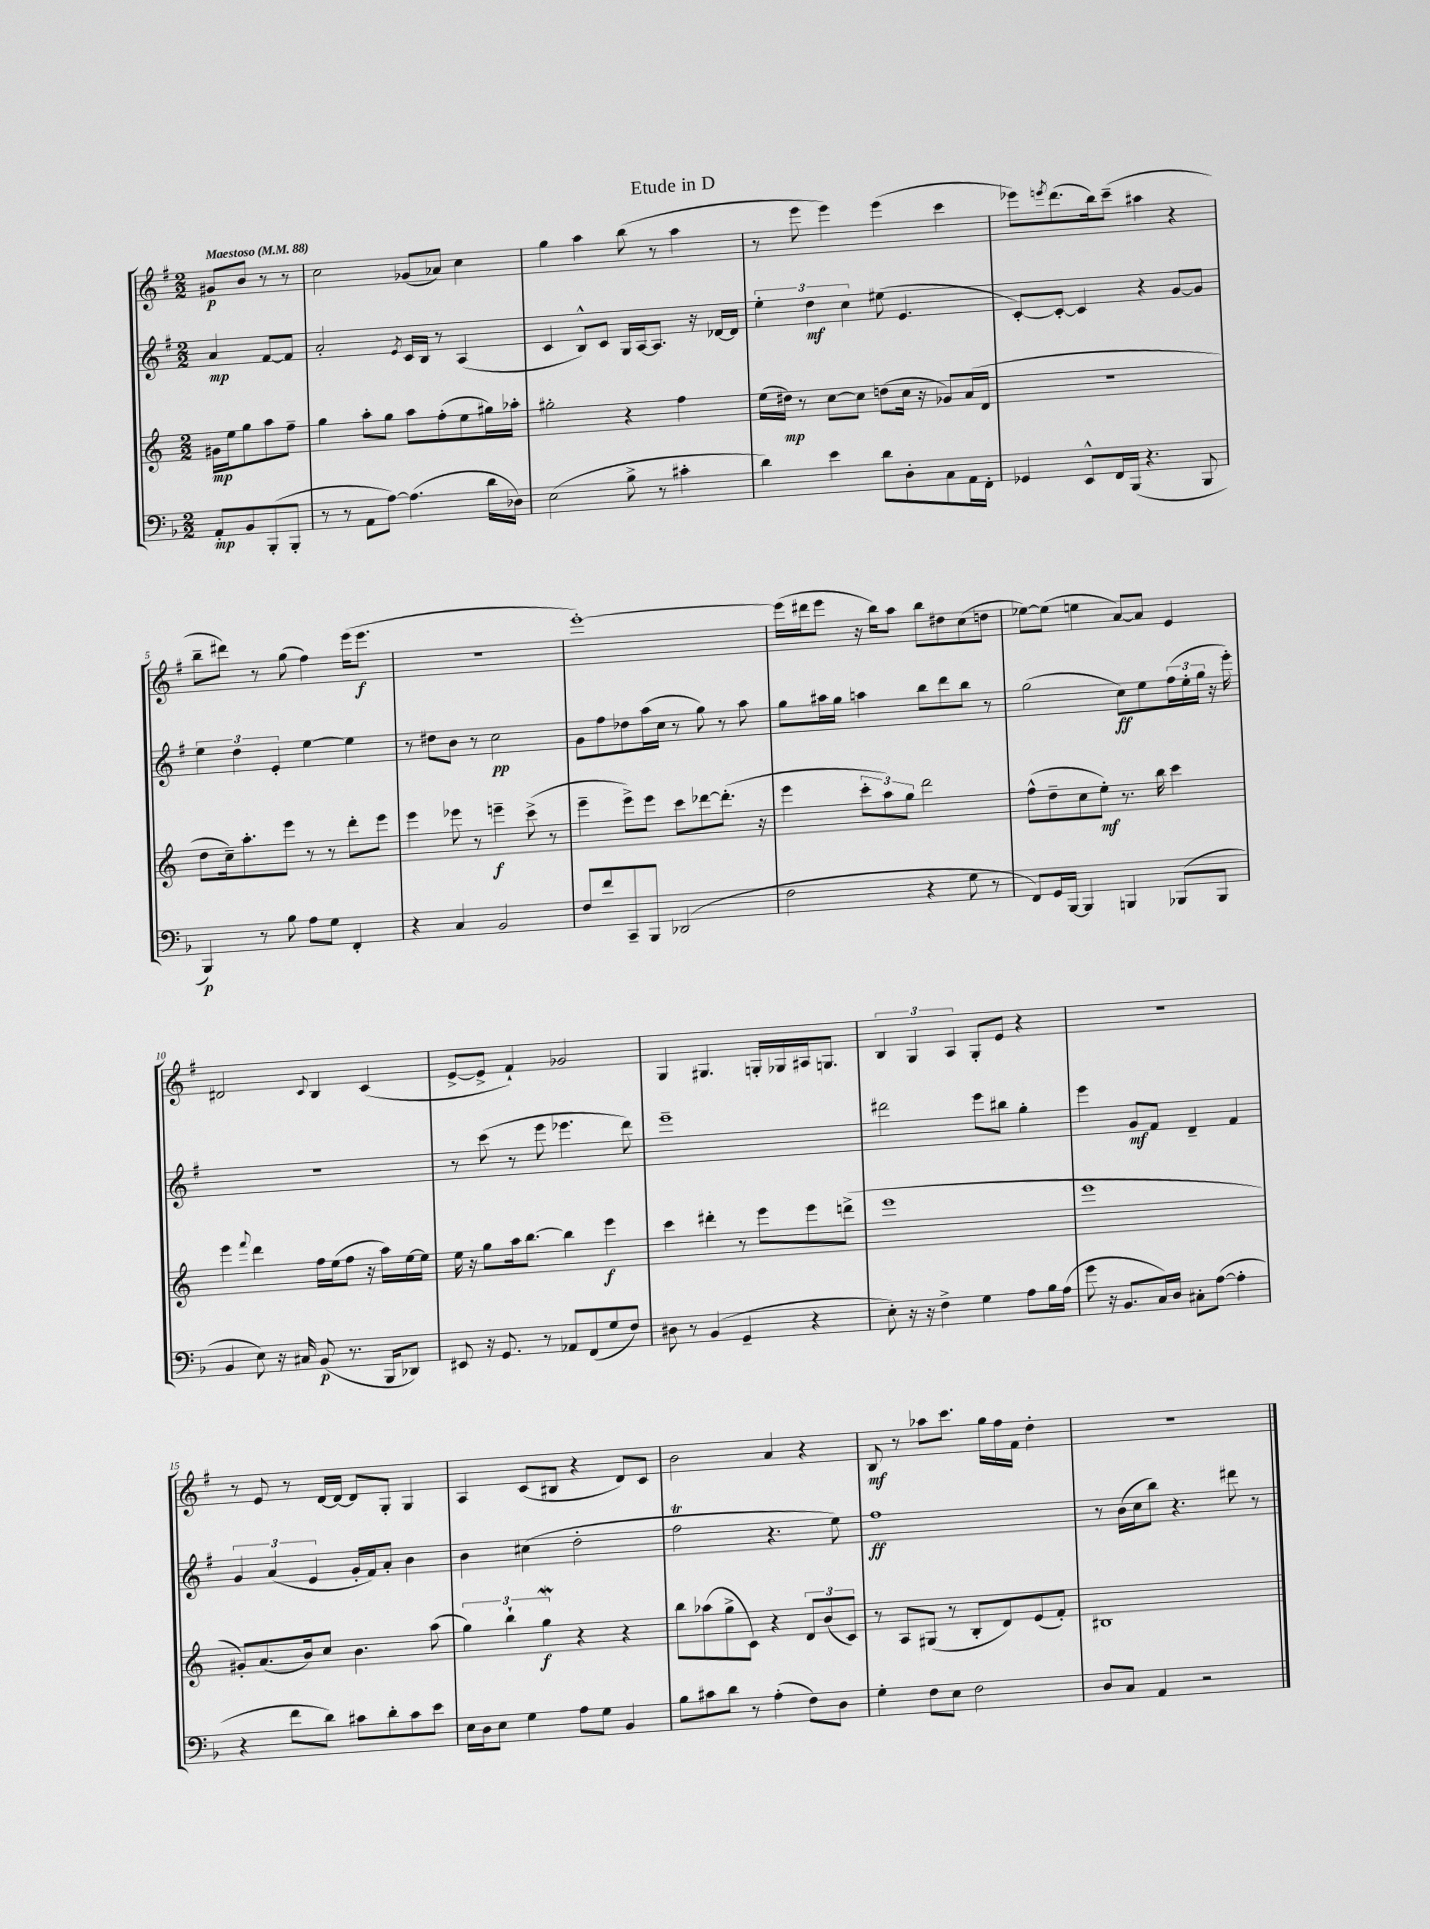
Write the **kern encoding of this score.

**kern	**kern	**kern	**kern
*staff4	*staff3	*staff2	*staff1
*clefF4	*clefG2	*clefG2	*clefG2
*k[b-]	*k[]	*k[f#]	*k[f#]
*M2/2	*M2/2	*M2/2	*M2/2
*MM88	*MM88	*MM88	*MM88
8AA'/L	16g#\LL	4a/	8g#/L
.	16ee\J	.	.
8BB-/	8gg\	.	8b/J
(8BBB-'/	8aa\	[8f#/L	8r
8BBB-'/J	8ff~\J	8f#/]J	8r
=	=	=	=
8r	4gg\	2a'/	2cc\
8r	.	.	.
8AA\L	8aa'\L	.	.
[8A\J)	8gg\J	.	.
.	.	8qe/	.
(4.A\]	8aa\L	16c/LL	(8g-/L
.	.	16B/JJ	.
.	(8ff'\	8r	8a-/J)
.	8ee\	(4A/	4cc\
16d\LL	16gg#\L)	.	.
16D-\JJ)	16aa-'\JJ	.	.
=	=	=	=
(2E\	2gg#'\	4c/	4gg\
.	.	8B^^/L)	4aa\
.	.	8c/J	.
8B-^\	4r	16G/LL	(8bb\
.	.	[16A/J	.
8r	.	8.A/]J	8r
4c#'\	4ff\	.	4aa\
.	.	16r	.
.	.	[16d-/LL	.
.	.	16d-/]JJ	.
=	=	=	=
4d\)	(16ee\LL	6ee'\	8r
.	16dd#\JJ)	.	.
.	8r	.	8eee\
.	.	6dd\	.
4e\	[8cc\L	.	4eee\)
.	.	6cc\	.
.	8cc\]J	.	.
8d\L	(8dd\L	(8ee#\	(4eee\
8D'\	16cc\Jk	4.e/	.
.	16r	.	.
8C\	8g-/L)	.	4ccc\
16AA\L	(16a/L	.	.
16FF'\JJ	16d/JJ	.	.
=	=	=	=
4GG-/	1r	[8c'/L)	8eee-\L)
.	.	.	8qeee/
.	.	8c'/_J	(8.ddd\
8EE^^/L	.	4c/]	.
.	.	.	16bb\k)
16FF/L	.	.	(8ccc~\J
(16BBB-/JJ	.	.	.
4.r	.	4r	4aa#\
.	.	[8g/L	4r
8BBB-/	.	8g/]J	.
=	=	=	=
4BBB-/)	8dd\L	6ee\	8bb~\L
.	16cc~\k)	.	8ddd#\J)
.	.	6dd\	.
.	8.aa'\	.	.
8r	.	.	8r
.	.	6e'/	.
8B-\	8eee\J	.	(8gg\
8A\L	8r	[4ee\	4ff#\)
8G\J	8r	.	.
4FF'/	8ddd'\L	4ee\]	(16eee\LK
.	.	.	8.eee\J
.	8eee\J	.	.
=	=	=	=
4r	4eee\	8r	1r
.	.	8dd#\L	.
4C/	8eee-\	8b\J	.
.	8r	8r	.
2BB-/	4eee~\	2cc\	.
.	(8ccc^\	.	.
.	8r	.	.
=	=	=	=
8F/L	4eee~\	8g\L	[1eee')
8f/	.	8ff#\	.
8CC~/	8eee^\L)	8dd-\	.
8BBB-/J	8eee\J	(16aa\L	.
.	.	16cc\JJ	.
(2DD-/	8ccc\L	8r	.
.	[8ddd-\	8gg\)	.
.	(8.ddd-'\]J	8r	.
.	.	8aa\	.
.	16r	.	.
=	=	=	=
2F\	4eee\	8gg\L	(16eee\]LL
.	.	.	16ddd#\J
.	.	16aa#\L	8eee\J
.	.	16gg\JJ	.
.	12ccc'\L	4aa\	16r
.	.	.	16bb\LK)
.	12aa\)	.	.
.	.	.	8aa\J
.	12gg\J	.	.
4r	2ddd\	8bb\L	8bb\L
.	.	8ddd\	8dd#\
8G\	.	8bb\J	(8cc\
8r	.	8r	8dd\J
=	=	=	=
8FF/L)	(8ff^^\L	(2gg\	[8ee-\L)
16GG/L	8dd~\	.	(8ee-\]J
[16BBB-/JJ	.	.	.
4BBB-/]	8cc\	.	4ee\
.	8ee'\J)	.	.
4BBB/	8.r	8cc\L)	[8a/L)
.	.	8ee\	8a/]J
.	16bb\	.	.
(8BBB-/L	4ccc\	(24ff#\L	4e/
.	.	24ee'\	.
.	.	24gg\JJ	.
8BBB-/J	.	16r	.
.	.	16eee'\)	.
=	=	=	=
4BB-/	4eee\	1r	2d#/
.	8qqfff/	.	.
8E\)	4ddd\	.	.
16r	.	.	.
16C#/	.	.	.
.	.	.	8qqc/
(8BB-/	16ff\LL	.	4B/
.	(16ee\J	.	.
8.r	8ff\J	.	.
.	16r	.	(4c/
16BBB-/LK	16aa\LL)	.	.
8DD-/J)	[16ee\	.	.
.	16ee\]JJ	.	.
=	=	=	=
8EE#/	16ee\	8r	[8e^/L
.	16r	.	.
16r	8gg\L	(8ccc\	8e^/]J
8.GG/	.	.	.
.	16aa\k	8r	4f#`/)
.	[8.bb\J	.	.
8r	.	8eee\	.
8AA-/L	4bb\]	4.eee-\	2g-/
(8FF/	.	.	.
8G/	4eee\	.	.
8F/J)	.	8ddd\)	.
=	=	=	=
8D#\	4ccc\	1eee~	4G/
8r	.	.	.
(4BB-/	4ddd#'\	.	4.G#/
4GG~/	8r	.	.
.	8eee\L	.	16G'/LL
.	.	.	16G-/
4r	8eee\	.	16A#/J
.	.	.	8.G/J
.	(8ddd^\J	.	.
=	=	=	=
8E'\)	1eee	2ddd#\	6B/
16r	.	.	.
.	.	.	6G/
16r	.	.	.
4F^\	.	.	.
.	.	.	6A/
4G\	.	8eee\L	8G'/L
.	.	8bb#\J	8e/J
8A\L	.	4gg'\	4r
16B-\L	.	.	.
(16A\JJ	.	.	.
=	=	=	=
8g\	1eee	4eee\	1r
16r	.	.	.
8.BB-/L	.	.	.
.	.	8g/L	.
16C/L)	.	8f#/J	.
16D/JJ	.	.	.
8C#'\L	.	4d~/	.
([8A\J	.	.	.
4A'\]	.	4f#/	.
=	=	=	=
4r	8g#'/L)	6g/	8r
.	(8.a/	.	8e/
.	.	(6a/	.
8f\L	.	.	8r
.	16b/k)	.	.
.	.	6e/	.
8d\J)	8cc/J	.	[16d/LL
.	.	.	16d/_JJ
8c#\L	4.b\	16g'/LL	8d/]L
.	.	16f#/J)	.
8d'\	.	8a'/J	8G'/J
8c#\	.	4b\	4G/
8e\J	(8aa\	.	.
=	=	=	=
16E\LL	6gg\)	4b\	4A/
16D\J	.	.	.
8E\J	.	.	.
.	6bb`\	.	.
4G\	.	(4cc#\	(8c/L
.	6gg\	.	.
.	.	.	8B#/J
8A\L	4r	2dd'\	4r
8G\J	.	.	.
4BB-/	4r	.	8d/L)
.	.	.	8c/J
=	=	=	=
8B-\L	8bb\L	2ff#\	2b\
8c#\	(8aa-\	.	.
8d\J	8gg^\	.	.
8r	8c\J)	.	.
(4A'\	4r	4.r	4a/
8F\L)	12d/L	.	4r
.	(12b/	.	.
8D\J	.	8ee\)	.
.	12c/J)	.	.
=	=	=	=
4G'\	8r	1ff#	8B/
.	8A/L	.	8r
8F\L	(8G#/J	.	8aa-\L
8E\J	8r	.	8.ccc\J
2F\	8B'/L	.	.
.	.	.	16gg\LL
.	8d/)	.	16ff#\
.	.	.	16f#\JJ
.	(8e/	.	4dd'\
.	8f'/J)	.	.
=	=	=	=
8D/L	1B#	8r	1r
8C/J	.	(16b\LL	.
.	.	16cc\J	.
4AA/	.	8bb\J)	.
.	.	4.r	.
2r	.	.	.
.	.	8ddd#\	.
.	.	8r	.
==	==	==	==
*-	*-	*-	*-
